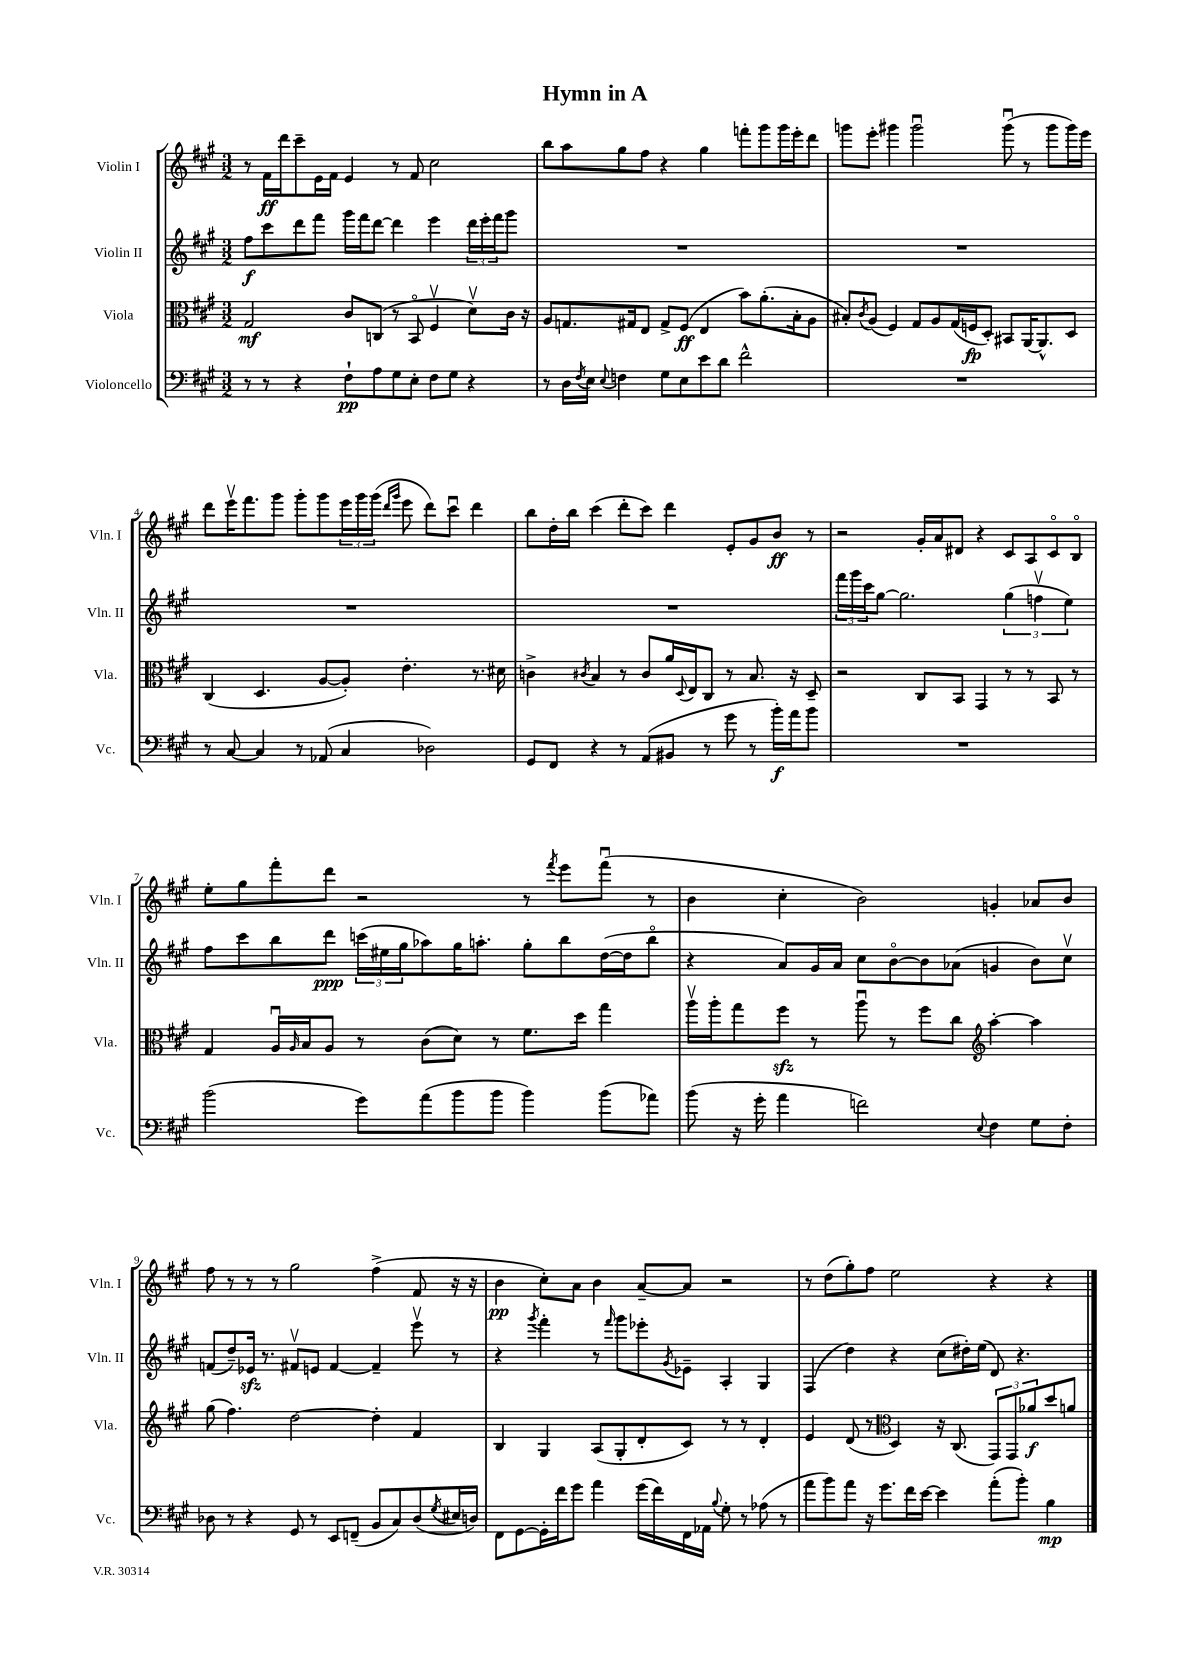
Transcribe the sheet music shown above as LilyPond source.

\header { title = "Hymn in A" }
<<
\new StaffGroup <<
\new Staff = "s0" \with { instrumentName = "Violin I" shortInstrumentName = "Vln. I" } {
    \clef treble \key a \major \numericTimeSignature \time 3/2
    r8 fis'16\ff d'''16 cis'''8-- e'16 fis'16 e'4 r8 fis'8 cis''2 |
    b''8 a''8 gis''8 fis''8 r4 gis''4 f'''8-. gis'''8 gis'''16 e'''16-. d'''8 |
    g'''8 e'''8-. gis'''4 gis'''2\downbow gis'''8\downbow( r8 gis'''8 gis'''16) e'''16 |
    d'''8 e'''16\upbow fis'''8. gis'''8 gis'''8-. gis'''8 \tuplet 3/2 { e'''16 gis'''16 gis'''16( } \grace { d'''16 gis'''16 } e'''8 d'''8) cis'''8\downbow d'''4 |
    b''8 d''16-. b''16 cis'''4( d'''8-. cis'''8) d'''4 e'8-. gis'8 b'8\ff r8 |
    r2 gis'16-. a'16 dis'8 r4 cis'8 a8 cis'8\flageolet b8\flageolet |
    e''8-. gis''8 fis'''8-. d'''8 r2 r8 \acciaccatura { fis'''8 } e'''8 fis'''8\downbow( r8 |
    b'4 cis''4-. b'2) g'4-. aes'8 b'8 |
    fis''8 r8 r8 r8 gis''2 fis''4->( fis'8 r16 r16 |
    b'4\pp cis''8-.) a'8 b'4 a'8~-- a'8 r2 |
    r8 d''8( gis''8-.) fis''8 e''2 r4 r4 \bar "|." |
}
\new Staff = "s1" \with { instrumentName = "Violin II" shortInstrumentName = "Vln. II" } {
    \clef treble \key a \major \numericTimeSignature \time 3/2
    fis''8\f cis'''8 d'''8 fis'''8 gis'''16 fis'''16 d'''8~ d'''4 e'''4 \tuplet 3/2 { d'''16 e'''16-. fis'''16 } gis'''8 |
    R1. |
    R1. |
    R1. |
    R1. |
    \tuplet 3/2 { fis'''16 gis'''16 cis'''16 } gis''8~ gis''2. \tuplet 3/2 { gis''4( f''4\upbow e''4) } |
    fis''8 cis'''8 b''8 d'''8\ppp \tuplet 3/2 { c'''16( eis''16 gis''16 } aes''8) gis''16 a''8.-. gis''8-. b''8 d''16~( d''16 b''8\flageolet |
    r4 a'8) gis'16 a'16 cis''8 b'8~\flageolet b'8 aes'8( g'4 b'8) cis''8\upbow |
    f'8( d''8--) ees'16\sfz r8. fis'8\upbow e'8 fis'4~ fis'4-- e'''8\upbow r8 |
    r4 \acciaccatura { gis'''8 } fis'''4-. r8 \grace { fis'''16 } gis'''8 ees'''8-. \acciaccatura { gis'8 } ees'8-- a4-. gis4 |
    fis4( d''4) r4 cis''8( dis''16-.) e''16( d'8) r4. \bar "|." |
}
\new Staff = "s2" \with { instrumentName = "Viola" shortInstrumentName = "Vla." } {
    \clef alto \key a \major \numericTimeSignature \time 3/2
    gis2\mf cis'8 c8( r8 b,8\flageolet fis4\upbow d'8\upbow) cis'16 r16 |
    a8 g8. gis16 e8 gis8-> fis8\ff( e4 b'8) a'8.-.( b16-. a8 |
    bis8-.) \acciaccatura { cis'8 } a8( fis4) gis8 a8 gis16( f16\fp d8-.) bis,8 a,16~ a,8.-^ d8 |
    cis4( d4. a8~ a8-.) e'4.-. r8. dis'16 |
    c'4-> \acciaccatura { cis'8 } b4 r8 cis'8 a'16 \appoggiatura { d8 } e16 cis8 r8 b8. r16 d8-- |
    r2 cis8 b,8 gis,4 r8 r8 b,8 r8 |
    gis4 a16\downbow \grace { a16 } b16 a8 r8 cis'8( d'8) r8 fis'8. d''16 gis''4 |
    a''16\upbow a''16-. gis''8 fis''8\sfz r8 a''8\downbow r8 fis''8 cis''8 \clef treble a''4~-. a''4 |
    gis''8( fis''4.) d''2~ d''4-. fis'4 |
    b4 gis4 a8( gis8-. d'8-. cis'8) r8 r8 d'4-. |
    e'4 d'8( r8 \clef alto d4) r16 cis8.( \tuplet 3/2 { gis,8) gis,8 aes'8\f } d''8 a'8 \bar "|." |
}
\new Staff = "s3" \with { instrumentName = "Violoncello" shortInstrumentName = "Vc." } {
    \clef bass \key a \major \numericTimeSignature \time 3/2
    r8 r8 r4 fis8-!\pp a8 gis8 e8-. fis8 gis8 r4 |
    r8 d16 \acciaccatura { fis8 } e16 \appoggiatura { e8 } f4 gis8 e8 e'8 d'8 fis'2-^ |
    R1. |
    r8 cis8~ cis4 r8 aes,8( cis4 des2) |
    gis,8 fis,8 r4 r8 a,8( bis,8 r8 gis'8 r8 b'16-.\f) a'16 b'8 |
    R1. |
    b'2( gis'8) a'8( b'8 b'8 b'4) b'8( aes'8) |
    b'8( r16 gis'16-. a'4 f'2) \appoggiatura { e8 } fis4 gis8 fis8-. |
    des8 r8 r4 gis,8 r8 e,8 f,8--( b,8 cis8) des8( \acciaccatura { gis8 } eis16 d16) |
    fis,8 gis,8~ gis,16-. fis'16 gis'8 a'4 gis'16( fis'16) fis,16 aes,16 \appoggiatura { b8 } gis8-. r8 aes8( r8 |
    a'8 b'8) a'8 r16 gis'8. fis'16 e'16~ e'4 a'8-.( b'8-.) b4\mp \bar "|." |
}
>>
>>
